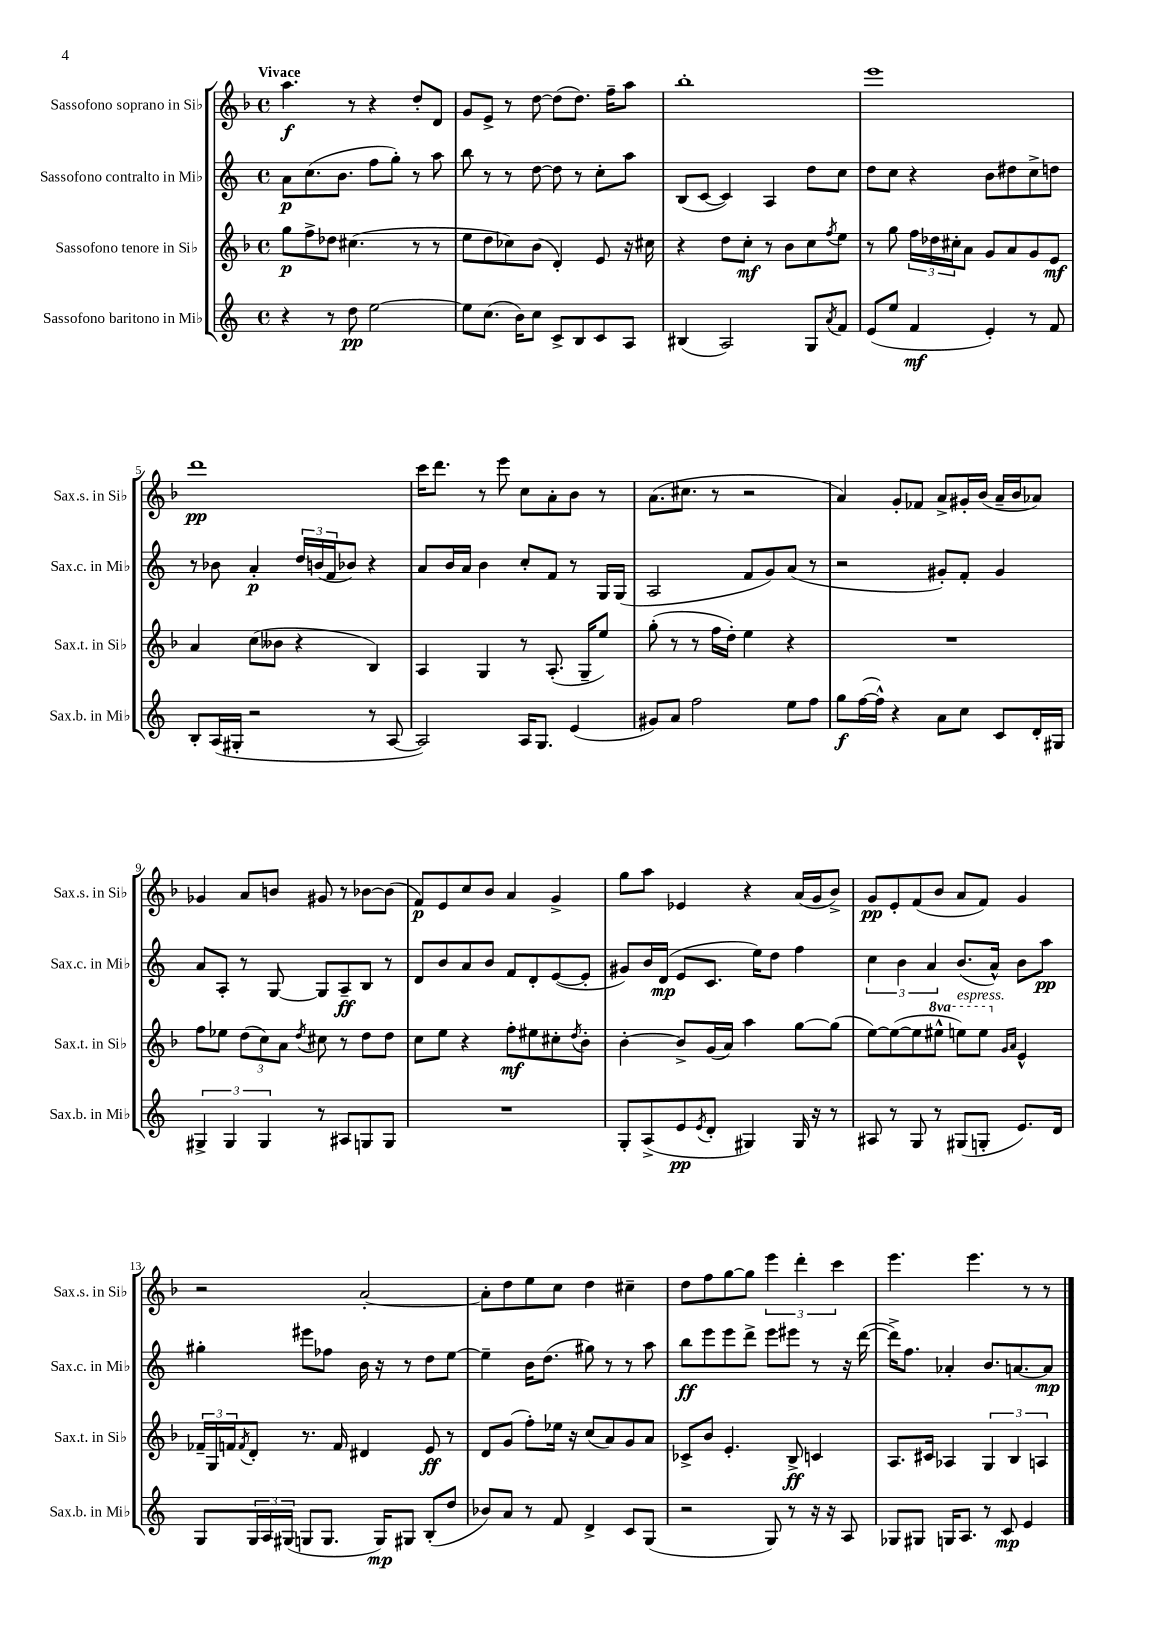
<<
\new StaffGroup <<
\new Staff = "s0" \with { instrumentName = "Sassofono soprano in Sib" shortInstrumentName = "Sax.s. in Sib" } {
    \clef treble \key f \major \defaultTimeSignature \time 4/4 \tempo "Vivace"
    a''4.\f r8 r4 d''8-. d'8 |
    g'8 e'8-> r8 d''8~ d''8( d''8.) f''16-- a''8 |
    bes''1-. |
    e'''1 |
    d'''1\pp |
    c'''16 d'''8. r8 e'''8 c''8 a'8-. bes'8 r8 |
    a'8.( cis''8. r8 r2 |
    a'4) g'8-. fes'8 a'8-> gis'16-. bes'16( a'16-- bes'16 aes'8) |
    ges'4 a'8 b'8 gis'8 r8 bes'8~ bes'8( |
    f'8\p) e'8 c''8 bes'8 a'4 g'4-> |
    g''8 a''8 ees'4 r4 a'16( g'16 bes'8->) |
    g'8\pp e'8-. f'8( bes'8 a'8 f'8) g'4 |
    r2 a'2~-. |
    a'8-. d''8 e''8 c''8 d''4 cis''4-- |
    d''8 f''8 g''8~ g''8 \tuplet 3/2 { e'''4 d'''4-. c'''4 } |
    e'''4. e'''4. r8 r8 \bar "|." |
}
\new Staff = "s1" \with { instrumentName = "Sassofono contralto in Mib" shortInstrumentName = "Sax.c. in Mib" } {
    \clef treble \key c \major \defaultTimeSignature \time 4/4
    a'8\p c''8.( b'8. f''8 g''8-.) r8 a''8 |
    b''8 r8 r8 d''8~ d''8 r8 c''8-. a''8 |
    b8( c'8~ c'4) a4 d''8 c''8 |
    d''8 c''8 r4 b'8 dis''8 c''8-> d''8 |
    r8 bes'8 a'4-.\p \tuplet 3/2 { d''16 b'16( f'16 } bes'8) r4 |
    a'8 b'16 a'16 b'4 c''8-. f'8 r8 g16 g16( |
    a2 f'8 g'8) a'8( r8 |
    r2 gis'8-.) f'8-. gis'4 |
    a'8 a8-. r8 g8~ g8 a8--\ff b8 r8 |
    d'8 b'8 a'8 b'8 f'8 d'8-. e'8~( e'8-. |
    gis'8) b'16 d'16\mp( e'8 c'8. e''16) d''8 f''4 |
    \tuplet 3/2 { c''4 b'4 a'4 } b'8.( a'16-^) b'8 a''8\pp |
    gis''4-. eis'''8 fes''8 b'16 r16 r8 d''8 e''8~ |
    e''4-- b'16 d''8.( gis''8) r8 r8 a''8 |
    b''8\ff e'''8 e'''8 d'''8-> e'''8 eis'''8 r8 r16 d'''16~( |
    d'''16->) f''8. aes'4-. b'8. a'8.~ a'8\mp \bar "|." |
}
\new Staff = "s2" \with { instrumentName = "Sassofono tenore in Sib" shortInstrumentName = "Sax.t. in Sib" } {
    \clef treble \key f \major \defaultTimeSignature \time 4/4 \set Staff.ottavationMarkups = #ottavation-simple-ordinals
    g''8\p f''8-> des''8 cis''4.( r8 r8 |
    e''8 d''8 ces''8) bes'8( d'4-.) e'8 r16 cis''16 |
    r4 d''8 c''8-.\mf r8 bes'8 c''8 \acciaccatura { f''8 } e''8 |
    r8 g''8 \tuplet 3/2 { f''16 des''16 cis''16-. } a'8 g'8 a'8 g'8 e'8\mf |
    a'4 c''8( beses'8 r4 bes4) |
    a4 g4 r8 a8.-.( g16-- e''8) |
    g''8-.( r8 r8 f''16 d''16-.) e''4 r4 |
    R1 |
    f''8 ees''8 \tuplet 3/2 { d''8( c''8) a'8 } \acciaccatura { d''8 } cis''8 r8 d''8 d''8 |
    c''8 e''8 r4 f''8-.\mf eis''8 cis''8-. \acciaccatura { d''8 } bes'8-. |
    bes'4~-. bes'8-> g'16( a'16) a''4 g''8~ g''8( |
    e''8~) e''8~( e''8 \ottava #1 eis'''8-^ e'''8^\markup { \italic "espress." }) e'''8 \ottava #0 \grace { g'16 a'16 } e'4-^ |
    \tuplet 3/2 { fes'16-- g16 f'16 } \acciaccatura { f'8 } d'8-. r8. f'16 dis'4 e'8\ff r8 |
    d'8 g'8( f''8-.) ees''16 r16 c''8( a'8) g'8 a'8 |
    ces'8-> bes'8 e'4.-. bes8->\ff c'4 |
    a8. cis'16 aes4 \tuplet 3/2 { g4 bes4 a4 } \bar "|." |
}
\new Staff = "s3" \with { instrumentName = "Sassofono baritono in Mib" shortInstrumentName = "Sax.b. in Mib" } {
    \clef treble \key c \major \defaultTimeSignature \time 4/4
    r4 r8 d''8\pp e''2~ |
    e''8 c''8.( b'16) c''8 c'8-> b8 c'8 a8 |
    bis4( a2) g8 \acciaccatura { a'8 } f'8 |
    e'8( e''8 f'4\mf e'4-.) r8 f'8 |
    b8-. a16( gis16-. r2 r8 a8~ |
    a2) a16 g8. e'4( |
    gis'8) a'8 f''2 e''8 f''8 |
    g''8\f f''16~( f''16-^) r4 a'8 c''8 c'8 d'16-. gis16 |
    \tuplet 3/2 { gis4-> gis4 gis4 } r8 ais8 g8 g8 |
    R1 |
    g8-. a8->( e'8\pp \acciaccatura { e'8 } d'8-. gis4) gis16 r16 r8 |
    ais8 r8 g8 r8 gis8( g8-. e'8.) d'16 |
    g8 \tuplet 3/2 { g16 a16 gis16( } g8 g8. g16\mp) gis8 b8-.( d''8 |
    bes'8) a'8 r8 f'8 d'4-> c'8 g8( |
    r2 g8) r8 r16 r16 a8 |
    ges8 gis8 g16 a8. r8 c'8\mp e'4 \bar "|." |
}
>>
>>
